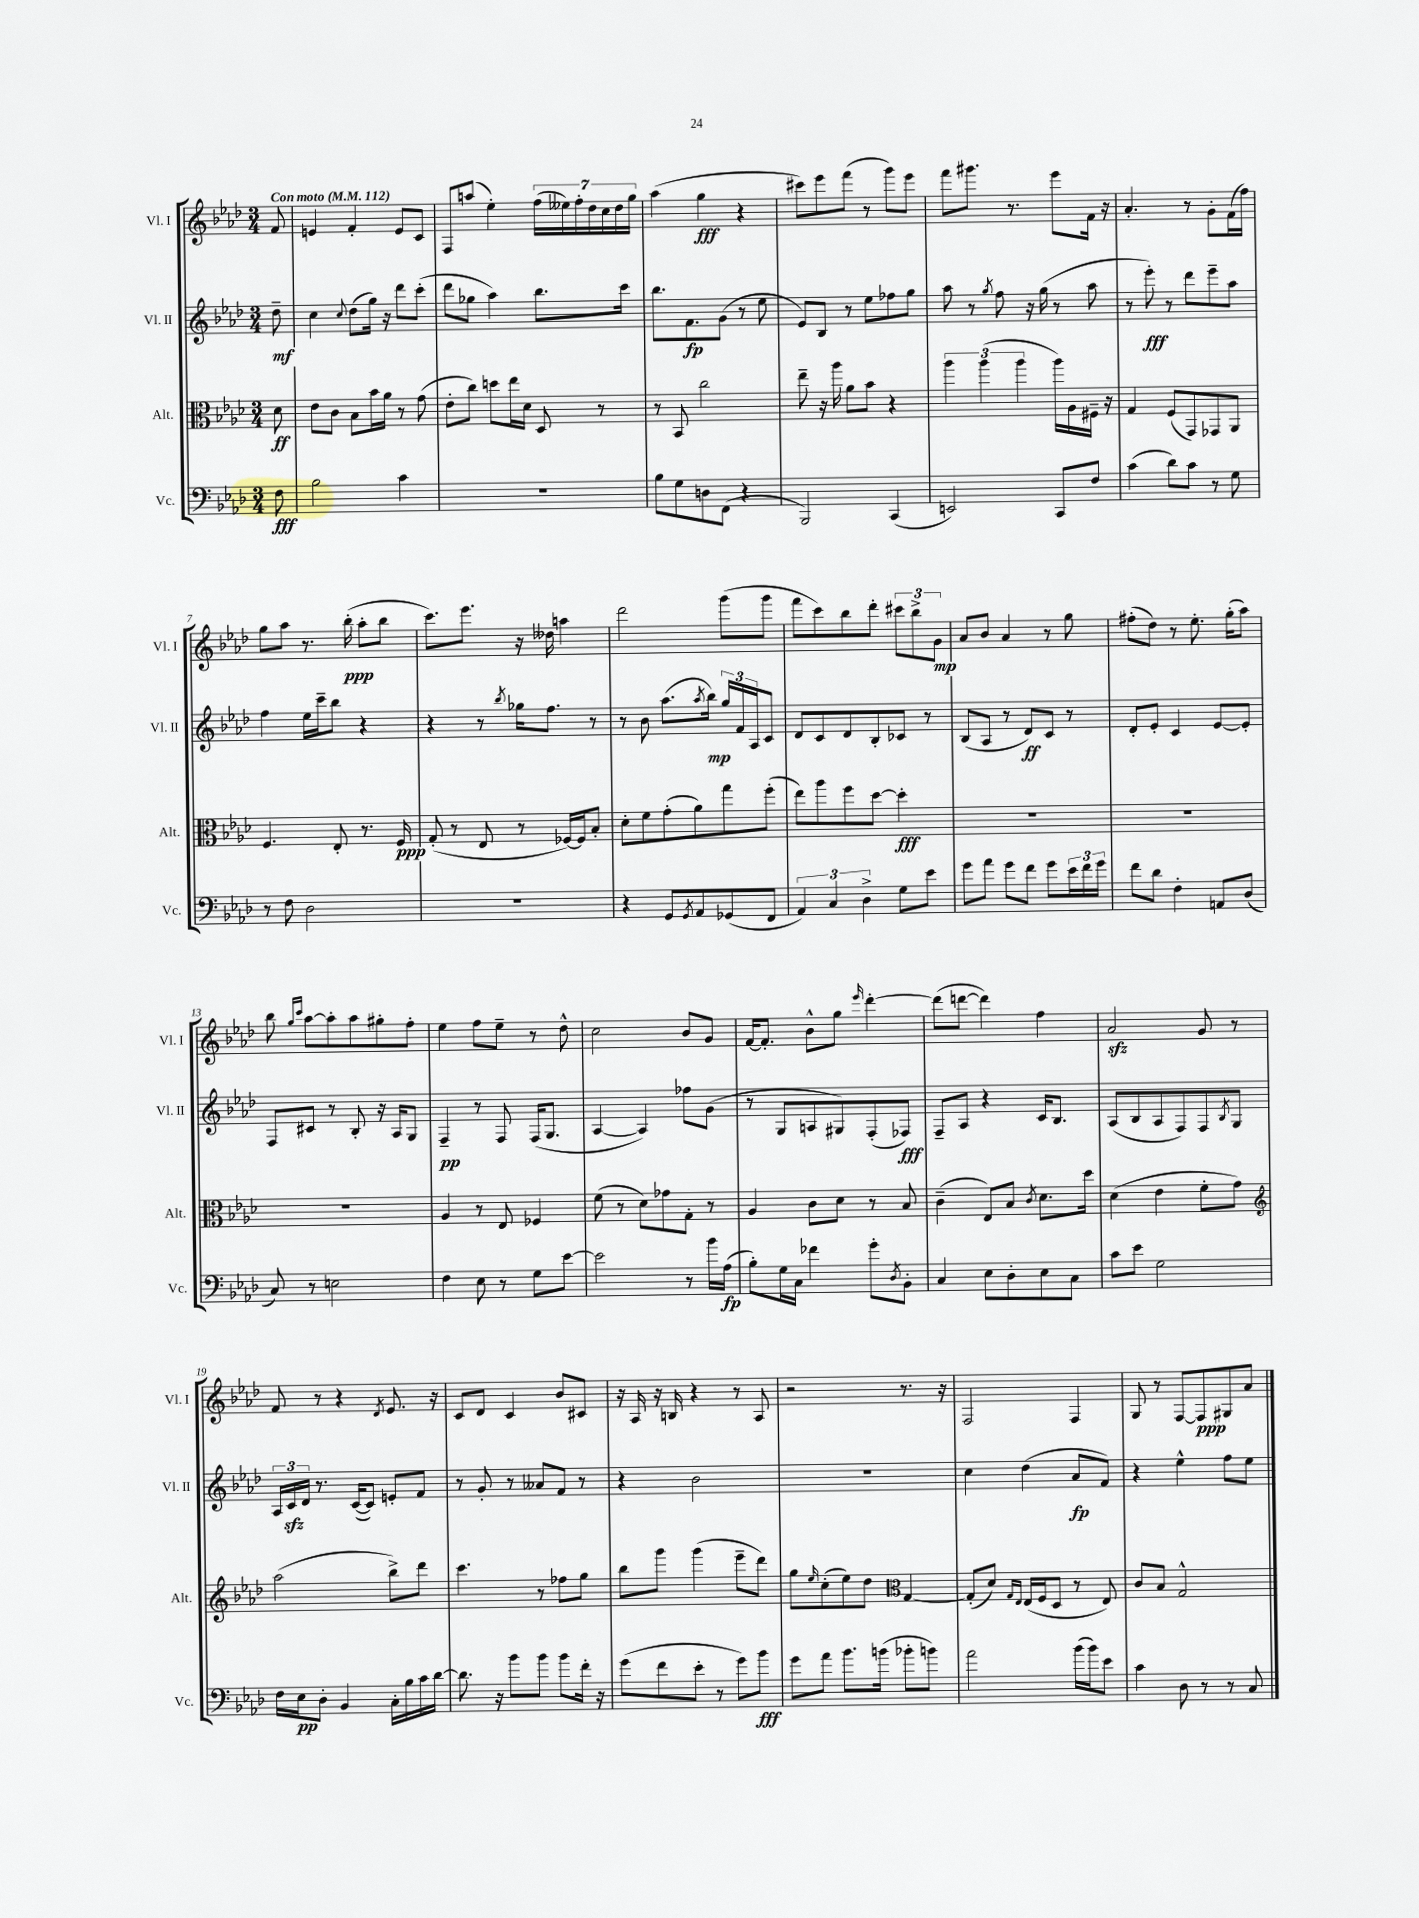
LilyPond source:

<<
\new StaffGroup <<
\new Staff = "s0" \with { instrumentName = "Vl. I" shortInstrumentName = "Vl. I" } {
    \clef treble \key aes \major \numericTimeSignature \time 3/4 \partial 8 \tempo "Con moto" 4 = 112
    f'8 |
    e'4 f'4-. e'8 c'8 |
    f8 a''8( ees''4-.) \tuplet 7/4 { f''16( eeses''16) f''16-. des''16 c''16 des''16 g''16 } |
    aes''4( g''4\fff r4 |
    cis'''8) ees'''8 f'''8( r8 g'''8) ees'''8 |
    f'''8 gis'''8. r8. ees'''8 f'16 r16 |
    aes'4.-. r8 g'8-. f'16( f''16) |
    g''8 aes''8 r8. bes''16-.\ppp( aes''8-. bes''8 |
    c'''8.) ees'''8. r16 deses''16 a''4 |
    des'''2 g'''8( g'''8 |
    f'''8 c'''8) bes''8 des'''8-. \tuplet 3/2 { cis'''8 bes''8-> g'8\mp } |
    aes'8 bes'8 aes'4 r8 g''8 |
    fis''8-.( des''8) r8 ees''8.-. g''16-.( aes''8) |
    bes''8 \grace { g''16 c'''16 } aes''8~ aes''8-. aes''8 gis''8-. f''8-. |
    ees''4 f''8 ees''8-- r8 des''8-^ |
    c''2 bes'8 g'8 |
    f'16~ f'8.-. bes'8-^ g''8 \grace { ees'''16 } des'''4~-. |
    des'''8( d'''8~ d'''4) f''4 |
    aes'2\sfz g'8 r8 |
    f'8 r8 r4 \acciaccatura { des'8 } ees'8. r16 |
    c'8 des'8 c'4 bes'8 cis'8 |
    r16 aes16 r16 b16 r4 r8 aes8 |
    r2 r8. r16 |
    f2 f4 |
    g8 r8 f8~ f8\ppp gis8 aes'8 \bar "|." |
}
\new Staff = "s1" \with { instrumentName = "Vl. II" shortInstrumentName = "Vl. II" } {
    \clef treble \key aes \major \numericTimeSignature \time 3/4 \partial 8
    des''8--\mf |
    c''4 \appoggiatura { c''8 } des''8( g''16) r16 des'''8 c'''8-.( |
    des'''8 ges''8 aes''4) bes''8. c'''16 |
    bes''8. f'8.\fp g'8( r8 ees''8 |
    ees'8) bes8 r8 ees''8 fes''8 g''8 |
    aes''8 r8 \acciaccatura { g''8 } f''8 r16 g''16( r8 aes''8 |
    r8 ees'''8-.\fff) r8 des'''8 ees'''8-- aes''8 |
    f''4 ees''16 c'''16-- bes''8 r4 |
    r4 r8 \acciaccatura { bes''8 } ges''16 f''8. r8 |
    r8 bes'8 aes''8.( \acciaccatura { aes''8 } bes''16\mp) \tuplet 3/2 { g''16 f'16 aes16 } c'8 |
    des'8 c'8 des'8 bes8-. ces'8 r8 |
    bes8( aes8 r8 des'8\ff) c'8 r8 |
    des'8-. ees'8-. c'4 ees'8~ ees'8-. |
    f8 cis'8 r8 bes8-. r16 aes16 g8 |
    f4--\pp r8 f8 f16( g8. |
    aes4~ aes4) fes''8 g'8( |
    r8 g8 a8 gis8) f8-.( fes8\fff) |
    f8-- aes8 r4 c'16 bes8. |
    aes8( bes8 aes8 f8) f8 \acciaccatura { bes8 } g8 |
    \tuplet 3/2 { aes16 c'16\sfz des'16 } r8. c'16~( c'8) e'8-. f'8 |
    r8 g'8-. r8 aeses'8 f'8 r8 |
    r4 bes'2 |
    R2. |
    c''4 des''4( aes'8\fp f'8) |
    r4 ees''4-^ f''8 ees''8 \bar "|." |
}
\new Staff = "s2" \with { instrumentName = "Alt." shortInstrumentName = "Alt." } {
    \clef alto \key aes \major \numericTimeSignature \time 3/4 \partial 8
    des'8\ff |
    ees'8 c'8 bes8 bes'16 aes'16 r8 g'8( |
    ees'8-. c''8) d''8 ees''16 des'16 des8 r8 |
    r8 bes,8 c''2 |
    ees''8-- r16 aes''16 aes'8 bes'8 r4 |
    \tuplet 3/2 { aes''4 aes''4( aes''4 } aes''16) aes16 fis16-- r16 |
    g4 f8( g,8) ges,8 aes,8 |
    f4. ees8-. r8. f16\ppp |
    g8-.( r8 ees8 r8 fes16~) fes16 bes8-. |
    des'8-. f'8 g'8-.( aes'8) g''8 f''8-.( |
    ees''8) aes''8 f''8 des''8~ des''4-.\fff |
    R2. |
    R2. |
    R2. |
    aes4 r8 ees8 fes4 |
    f'8( r8 des'8) ges'8 g8-. r8 |
    aes4 c'8 des'8 r8 bes8 |
    c'4--( ees8) bes8 \acciaccatura { c'8 } des'8. des''16 |
    des'4( ees'4 f'8-. g'8) |
    \clef treble aes''2( bes''8->) des'''8 |
    c'''4. r8 fes''8 g''8 |
    bes''8 g'''8 g'''4( ees'''8-- des'''8) |
    g''8 \grace { ees''16 } c''8-.( ees''8) des''8 \clef alto g4~ |
    g8-.( des'8) \grace { g16 ees16 } ees16( f16 des8 r8 ees8) |
    c'8 bes8 g2-^ \bar "|." |
}
\new Staff = "s3" \with { instrumentName = "Vc." shortInstrumentName = "Vc." } {
    \clef bass \key aes \major \numericTimeSignature \time 3/4 \partial 8
    f8\fff |
    bes2 c'4 |
    R2. |
    bes8 g8 d8 f,8( r4 |
    bes,,2) c,4( |
    e,2) c,8 f8 |
    c'4( des'8) c'8 r8 g8 |
    r8 f8 des2 |
    R2. |
    r4 g,8 \acciaccatura { g,8 } aes,8 ges,8( f,8 |
    \tuplet 3/2 { aes,4) c4 des4-> } g8 ees'8 |
    g'8 aes'8 g'8 f'8 g'8 \tuplet 3/2 { ees'16 f'16 g'16 } |
    f'8 des'8 f4-. a,8 des8( |
    c8) r8 e2 |
    f4 ees8 r8 g8 ees'8~ |
    ees'2 r8 bes'16 aes16\fp( |
    bes8-.) g16 c16 fes'4 g'8-. \acciaccatura { des8 } bes,8-. |
    c4 ees8 des8-. ees8 c8 |
    c'8 ees'8 g2 |
    f16 ees16\pp des8-. bes,4 c16-. bes16 c'16 des'16~ |
    des'8. r16 bes'8 bes'8 bes'8 f'16-. r16 |
    g'8( f'8 ees'8-. r8 g'8) bes'8\fff |
    g'8 aes'8 bes'8. b'16( bes'8-. b'8) |
    aes'2 bes'16( bes'16) ees'8 |
    c'4 des8 r8 r8 c8 \bar "|." |
}
>>
>>
